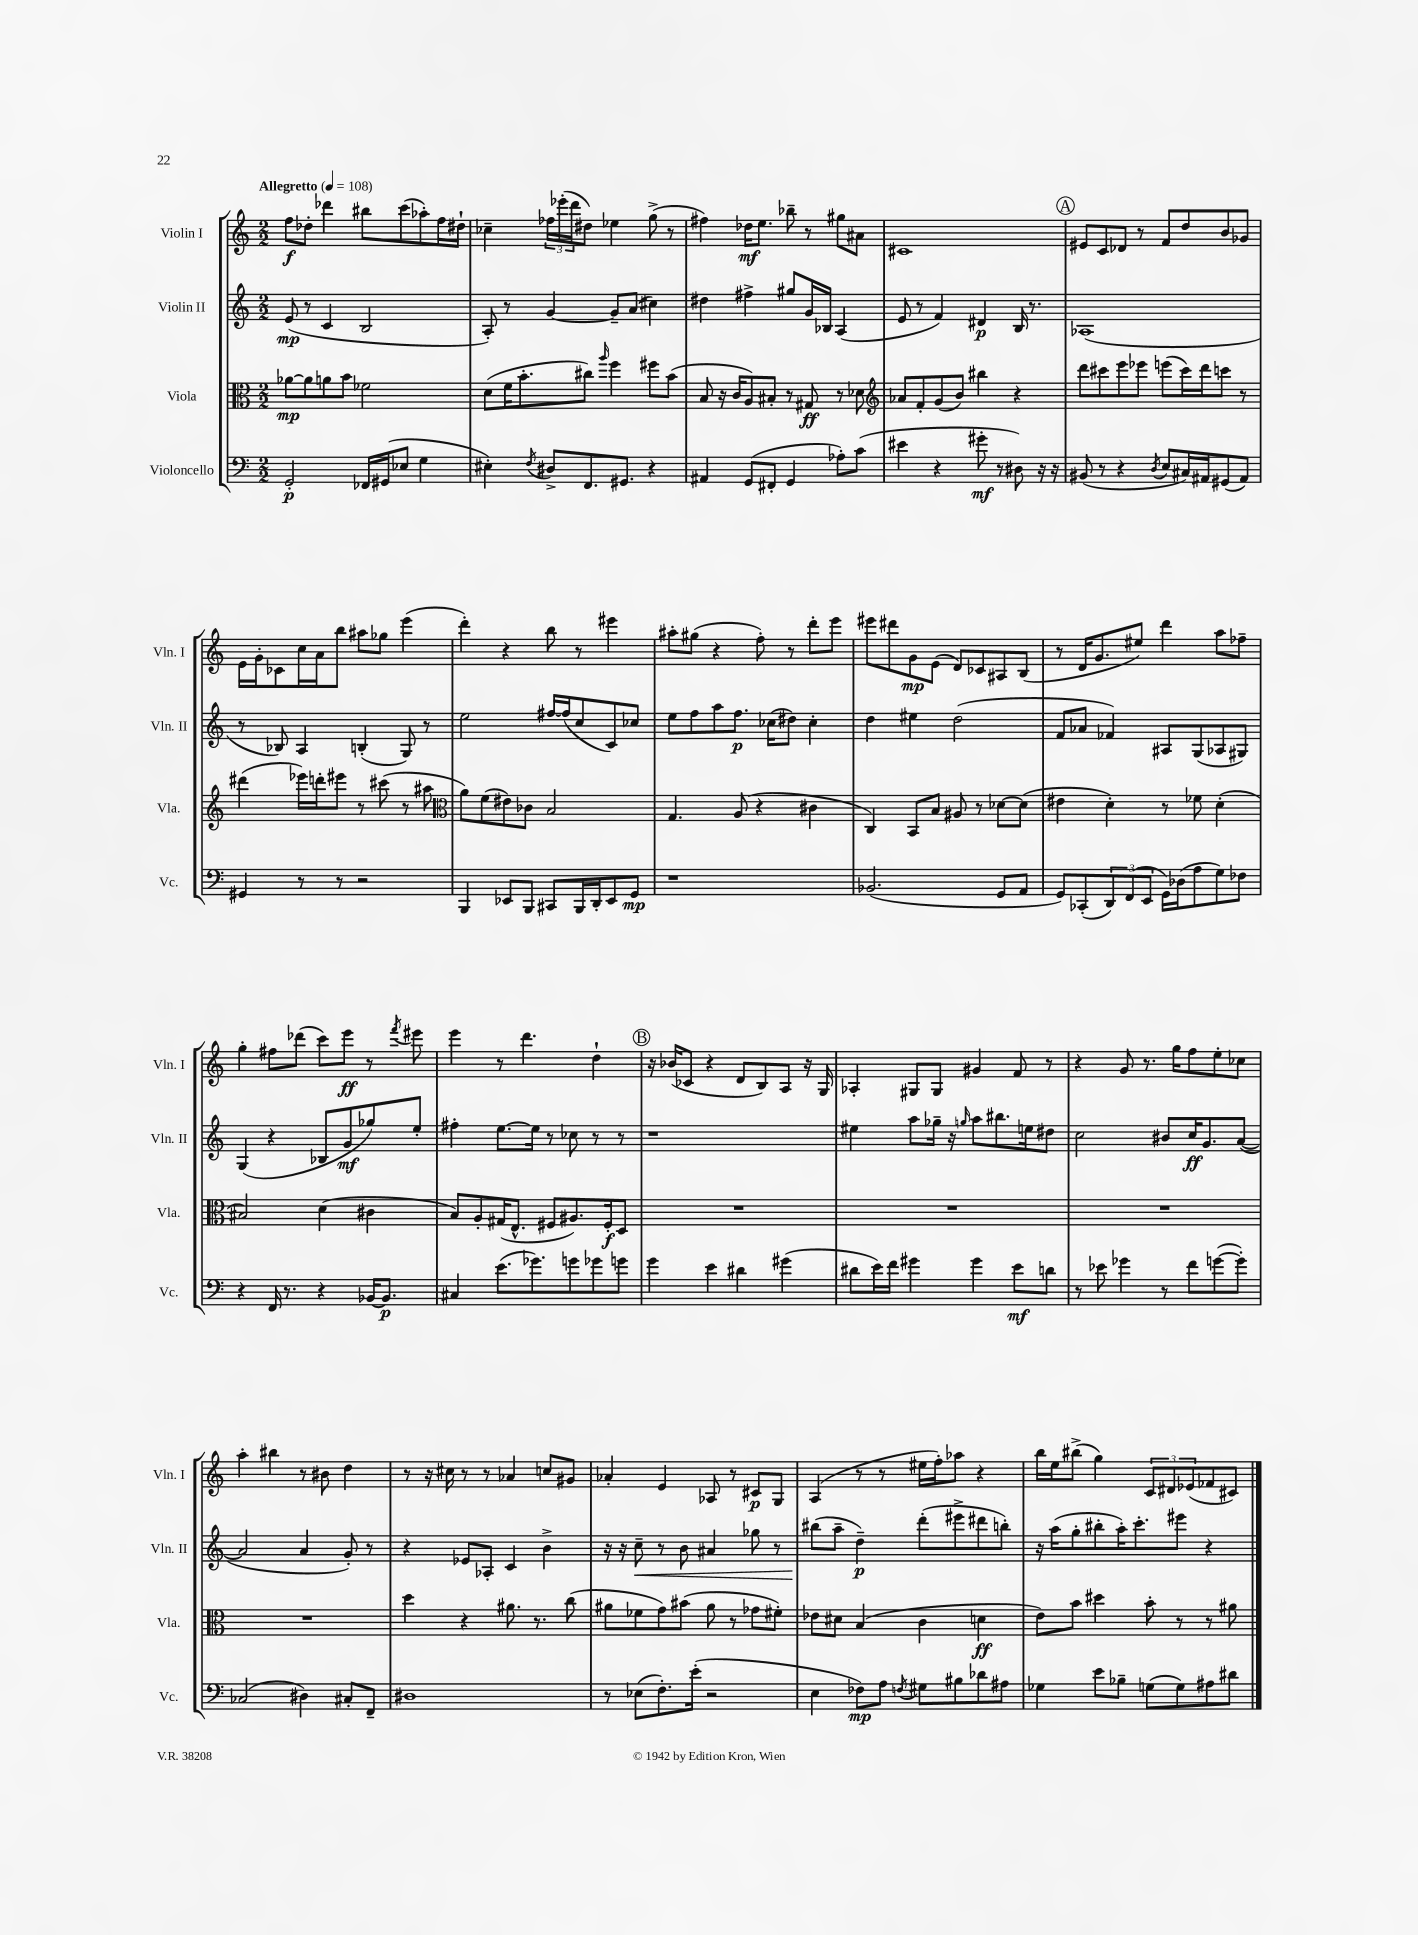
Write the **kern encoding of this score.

**kern	**kern	**kern	**kern
*staff4	*staff3	*staff2	*staff1
*clefF4	*clefC3	*clefG2	*clefG2
*k[]	*k[]	*k[]	*k[]
*M2/2	*M2/2	*M2/2	*M2/2
*MM108	*MM108	*MM108	*MM108
2GG'	[8a-	(8e	8ff
.	8a-]	8r	8dd-'
.	8a	4c	4ddd-
.	8b	.	.
16FF-	2f-	2B	8bb#
(16GG#	.	.	.
8E-	.	.	(8ccc
4G	.	.	8aa-')
.	.	.	16ff
.	.	.	16dd#`
=	=	=	=
4E#')	(8d	8A')	4cc-~
.	16f	8r	.
.	8.b'	.	.
8qF	.	.	.
8D#^	.	[4g	24ff-
.	.	.	(24eee-'
.	.	.	24ddd
8.FF	8cc#)	.	8dd#)
.	16qqaa	.	.
.	4ff	8g~]	4ee-
8.GG#	.	.	.
.	.	(8a	.
4r	8ff#	4cc#)	(8gg^
.	(8b	.	8r
=	=	=	=
4AA#	8B	4dd#	4ff#)
.	16r	.	.
.	16c	.	.
(8GG	8A)	4ff#^	16dd-
.	.	.	8.ee
8FF#'	8B#'	.	.
4GG	8r	8gg#	8bb-~
.	8G#	16g	8r
.	.	16B-	.
8A-')	8r	(4A	8gg#
(8c	8d-	.	8a#
=	=	=	=
*	*clefG2	*	*
4e#	8a-	8e	1c#
.	8f'	8r	.
4r	(8g	4f)	.
.	8b)	.	.
8g#'	4bb#	4d#	.
8r	.	.	.
8D#)	4r	16B	.
.	.	8.r	.
16r	.	.	.
16r	.	.	.
=	=	=	=
(8BB#	8ddd	(1A-	8e#
8r	8ccc#	.	8c
4r	8eee	.	8d-
.	8eee-	.	8r
8qD	.	.	.
8E	(8eee	.	8f
16C#)	16ccc#)	.	8dd
16AA#	16ddd	.	.
(8GG#	8ccc	.	8b
8AA#)	8r	.	8g-
=	=	=	=
4GG#	(4ddd#	8r	16e
.	.	.	16g'
.	.	8B-)	8c-
8r	16eee-)	4A	16cc
.	16ddd'	.	16a
8r	8eee#	.	8bb
2r	8r	(4B'	8aa#
.	(8ccc#	.	8gg-
.	8r	8G)	(4eee
.	8aa#	8r	.
=	=	=	=
*	*clefC3	*	*
4BBB	8a)	2ee	4ddd')
.	(8f	.	.
8EE-	8e#)	.	4r
8BBB	8c-	.	.
8CC#	2B	[16ff#	8bb
.	.	(16ff#]	.
16BBB	.	8cc	8r
16DD'	.	.	.
8EE-	.	8c)	4eee#
8GG	.	8cc-	.
=	=	=	=
1r	4.G	8ee	8aa#'
.	.	8ff	(8gg#
.	.	8aa	4r
.	(8A	8.ff	.
.	4r	.	8ff')
.	.	(16cc-	.
.	.	8dd#)	8r
.	4c#	4cc-'	8ddd'
.	.	.	8eee
=	=	=	=
(2.BB-	4C)	4dd	8eee#
.	.	.	8ddd#
.	8BB	4ee#	8g
.	8B	.	(8e
.	8A#	(2dd	8d)
.	8r	.	8c-
8GG	[8d-	.	8A#
8AA	(8d-]	.	(8B
=	=	=	=
8GG)	4e#	8f	8r
(8CC-'	.	8a-	16d
.	.	.	8.g
12DD)	4d')	4f-)	.
(12FF	.	.	.
.	.	.	8ee#)
12EE	.	.	.
16GG)	8r	8A#	4ddd
(16D-	.	.	.
8A	8f-	(8G	.
8G)	(4d'	8A-	8aa
8F-	.	8G#)	8ff-~
=	=	=	=
4r	2B#)	(4G	4gg'
16FF	.	4r	8ff#
8.r	.	.	.
.	.	.	(8ddd-
4r	(4d	8B-	8ccc)
.	.	8g	8eee
[16BB-	4c#	8gg-)	8r
8.BB-]	.	.	.
.	.	.	8qfff
.	.	8ee'	8eee#
=	=	=	=
4C#	8B)	4ff#'	4eee
.	8A'	.	.
(8.e	(16G#	[8.ee	8r
.	8.E^^	.	.
.	.	.	4.ddd
8.g-)	.	16ee]	.
.	8F#	8r	.
8g	8.A#)	8cc-	.
8g-	.	8r	4dd`
.	16F#'	.	.
8g	8D	8r	.
=	=	=	=
4g	1r	1r	16r
.	.	.	(16b-
.	.	.	8c-
4e	.	.	4r
4d#	.	.	8d
.	.	.	8B)
(4g#	.	.	8A
.	.	.	16r
.	.	.	16G
=	=	=	=
8d#	1r	4ee#	4A-'
16e)	.	.	.
16f	.	.	.
4g#	.	8aa	8G#
.	.	16gg-~	8G#
.	.	16r	.
.	.	16qqgg	.
4g#	.	8aa	4g#
.	.	8.bb#	.
8e	.	.	8f
.	.	16ee	.
8d	.	8dd#	8r
=	=	=	=
8r	1r	2cc	4r
8e-	.	.	.
4g-	.	.	8g
.	.	.	8.r
8r	.	8b#	.
.	.	.	16gg
8f	.	16cc	8ff
.	.	8.g	.
([8g	.	.	8ee'
8g'])	.	([8a	8cc-
=	=	=	=
(2C-	1r	2a]	4aa'
.	.	.	4bb#
4D#)	.	4a	8r
.	.	.	8b#
8C#'	.	8g')	4dd
8FF~	.	8r	.
=	=	=	=
1D#	4dd	4r	8r
.	.	.	16r
.	.	.	16cc#
.	4r	8e-	8r
.	.	8A-'	8r
.	8.a#	4c	4a-
.	8.r	.	.
.	.	4b^	8cc
.	(8cc	.	8g#
=	=	=	=
8r	8a#	16r	4a-'
.	.	16r	.
(8E-	8f-	8cc~	.
8.F')	8g)	8r	4e
.	(8b#	8b	.
(16e'	.	.	.
2r	8a#	4a#	8A-
.	8r	.	8r
.	8g-	8gg-	8c#
.	8f#')	8r	8G
=	=	=	=
4E	8e-	(8bb#	(4A
.	8d#	8aa~	.
8F-)	(4B	4dd~)	8r
8A	.	.	8r
8qF	.	.	.
8G#	4c	(8ddd'	16ee#
.	.	.	16ff')
8B#	.	8eee#^	8aa-
8d-	4d	8ddd#	4r
8A#	.	8bb')	.
=	=	=	=
4G-	8e)	16r	16bb
.	.	(16aa	16ee
.	8b	8gg'	(8bb#^
8e	4dd#	8bb#'	4gg)
8B-~	.	16aa')	.
.	.	8.ccc'	.
(8G	8b'	.	12c
.	.	.	12d#
8G)	8r	8eee#	.
.	.	.	(12e-
8A#	8r	4r	8f-
8d#	8a#	.	8c#)
==	==	==	==
*-	*-	*-	*-
